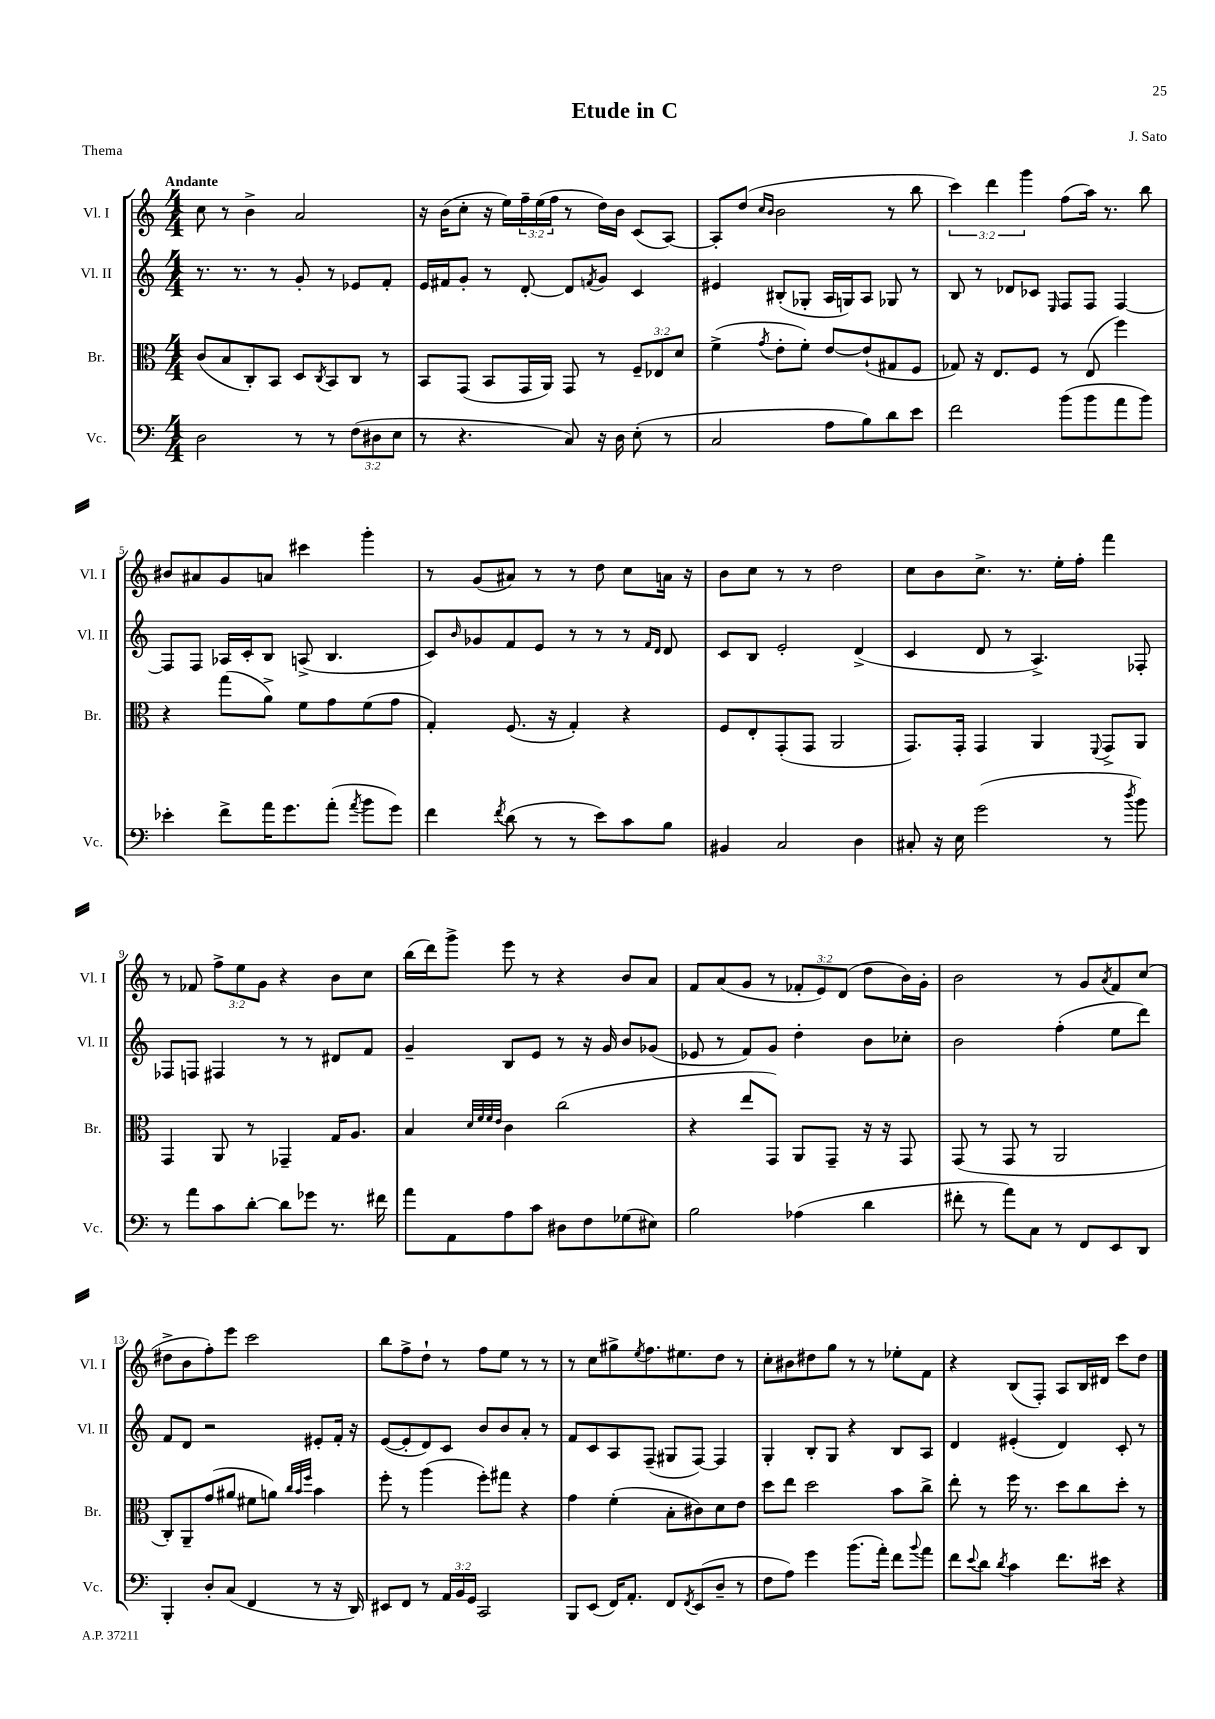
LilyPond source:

\header { title = "Etude in C" composer = "J. Sato" piece = "Thema" }
<<
\new StaffGroup <<
\new Staff = "s0" \with { instrumentName = "Vl. I" shortInstrumentName = "Vl. I" } {
    \clef treble \key c \major \numericTimeSignature \time 4/4 \override Staff.TupletNumber.text = #tuplet-number::calc-fraction-text \tempo "Andante"
    c''8 r8 b'4-> a'2 |
    r16 b'16( c''8-. r16 e''16) \tuplet 3/2 { f''16-- e''16( f''16 } r8 d''16) b'16 c'8( a8~) |
    a8-. d''8( \grace { c''16 b'16 } b'2 r8 b''8 |
    \tuplet 3/2 { c'''4) d'''4 g'''4 } f''8( a''16) r8. b''8 |
    bis'8 ais'8 g'8 a'8 cis'''4 g'''4-. |
    r8 g'8( ais'8) r8 r8 d''8 c''8 a'16 r16 |
    b'8 c''8 r8 r8 d''2 |
    c''8 b'8 c''8.-> r8. e''16-. f''16-. f'''4 |
    r8 fes'8 \tuplet 3/2 { f''8-> e''8 g'8 } r4 b'8 c''8 |
    b''16( d'''16) g'''8-> e'''8 r8 r4 b'8 a'8 |
    f'8 a'8( g'8 r8 \tuplet 3/2 { fes'8-. e'8) d'8( } d''8 b'16) g'16-. |
    b'2 r8 g'8 \acciaccatura { a'8 } f'8 c''8( |
    dis''8-> b'8 f''8-.) e'''8 c'''2 |
    b''8 f''8-> d''8-! r8 f''8 e''8 r8 r8 |
    r8 c''8 gis''8-> \acciaccatura { e''8 } f''8. eis''8. d''8 r8 |
    c''8-. bis'8 dis''8 g''8 r8 r8 ees''8-. f'8 |
    r4 b8( f8-.) a8 b16 dis'16 c'''8 d''8 \bar "|." |
}
\new Staff = "s1" \with { instrumentName = "Vl. II" shortInstrumentName = "Vl. II" } {
    \clef treble \key c \major \numericTimeSignature \time 4/4
    r8. r8. r8 g'8-. r8 ees'8 f'8-. |
    e'16 fis'16 g'8-. r8 d'8~-. d'8 \acciaccatura { f'8 } g'8 c'4 |
    eis'4 bis8-.( ges8-. a16 g16) a8 ges8 r8 |
    b8 r8 des'8 ces'8 \grace { e16 } f8 f8 f4~ |
    f8 f8 aes16 c'16-. b8 a8->( b4. |
    c'8) \grace { b'16 } ges'8 f'8 e'8 r8 r8 r8 \grace { f'16 d'16 } d'8 |
    c'8 b8 e'2-. d'4->( |
    c'4 d'8 r8 a4.->) fes8-. |
    fes8 f8 fis4 r8 r8 dis'8 f'8 |
    g'4-- b8 e'8 r8 r16 g'16 b'8 ges'8( |
    ees'8 r8 f'8) g'8 d''4-. b'8 ces''8-. |
    b'2 f''4-.( e''8 d'''8) |
    f'8 d'8 r2 eis'8-. f'16-. r16 |
    e'8~( e'8-. d'8) c'8 b'8 b'8 a'8-. r8 |
    f'8 c'8 a8 f8--( gis8 f8~) f4 |
    g4-. b8-. g8 r4 b8 a8 |
    d'4 eis'4-.( d'4) c'8-. r8 \bar "|." |
}
\new Staff = "s2" \with { instrumentName = "Br." shortInstrumentName = "Br." } {
    \clef alto \key c \major \numericTimeSignature \time 4/4 \override Staff.TupletNumber.text = #tuplet-number::calc-fraction-text
    c'8( b8 c8-.) b,8 d8 \acciaccatura { c8 } b,8 c8 r8 |
    b,8 g,8( b,8 g,16 a,16) g,8 r8 \tuplet 3/2 { f8-- ees8 d'8 } |
    f'4->( \acciaccatura { g'8 } e'8-. f'8-.) e'8~ e'8-!( gis8 f8 |
    ges8) r16 e8. f8 r8 e8( f''4) |
    r4 g''8( a'8->) f'8 g'8 f'8( g'8 |
    g4-.) f8.( r16 g4-.) r4 |
    f8 e8-. g,8-.( g,8 a,2 |
    g,8.) g,16-. g,4 a,4 \appoggiatura { f,8 } g,8-> a,8 |
    g,4 a,8 r8 ges,4-- g16 a8. |
    b4 \grace { d'32 f'32 f'32 e'32 } c'4 c''2( |
    r4 e''8 g,8) a,8 g,8-- r16 r16 g,8 |
    g,8( r8 g,8 r8 a,2 |
    c8-.) a,8-- g'8( ais'8 fis'8 a'8) \grace { c''32 b'32 f''32 } b'4 |
    f''8-. r8 a''4( f''8-.) gis''8 r4 |
    g'4 f'4-.( b8-. cis'8) d'8 e'8 |
    d''8 e''8 d''2 b'8 c''8-> |
    e''8-. r8 f''16 r8. d''8 c''8 d''8-. r8 \bar "|." |
}
\new Staff = "s3" \with { instrumentName = "Vc." shortInstrumentName = "Vc." } {
    \clef bass \key c \major \numericTimeSignature \time 4/4 \override Staff.TupletNumber.text = #tuplet-number::calc-fraction-text
    d2 r8 r8 \tuplet 3/2 { f8( dis8 e8 } |
    r8 r4. c8) r16 d16 e8-.( r8 |
    c2 a8 b8) d'8 e'8 |
    f'2 b'8( b'8 a'8 b'8) |
    ees'4-. f'8-> a'16 g'8. a'8-.( \acciaccatura { a'8 } b'8 g'8) |
    f'4 \acciaccatura { f'8 } d'8( r8 r8 e'8) c'8 b8 |
    bis,4 c2 d4 |
    cis8-. r16 e16 g'2( r8 \acciaccatura { d''8 } b'8) |
    r8 a'8 c'8 d'8~-. d'8 ges'8 r8. fis'16 |
    a'8 a,8 a8 c'8 dis8 f8 ges8( eis8) |
    b2 aes4( d'4 |
    fis'8-. r8 a'8) c8 r8 f,8 e,8 d,8 |
    b,,4-. d8-. c8( f,4 r8 r16 d,16) |
    eis,8 f,8 r8 \tuplet 3/2 { a,16 b,16 g,16 } c,2 |
    b,,8 e,8( f,16) a,8.-. f,8 \acciaccatura { f,8 } e,8( d8-- r8 |
    f8 a8) g'4 b'8.( a'16-.) f'8 \appoggiatura { b'8 } a'8 |
    f'8 \appoggiatura { e'8 } d'8 \acciaccatura { d'8 } c'4 f'8. eis'16 r4 \bar "|." |
}
>>
>>
